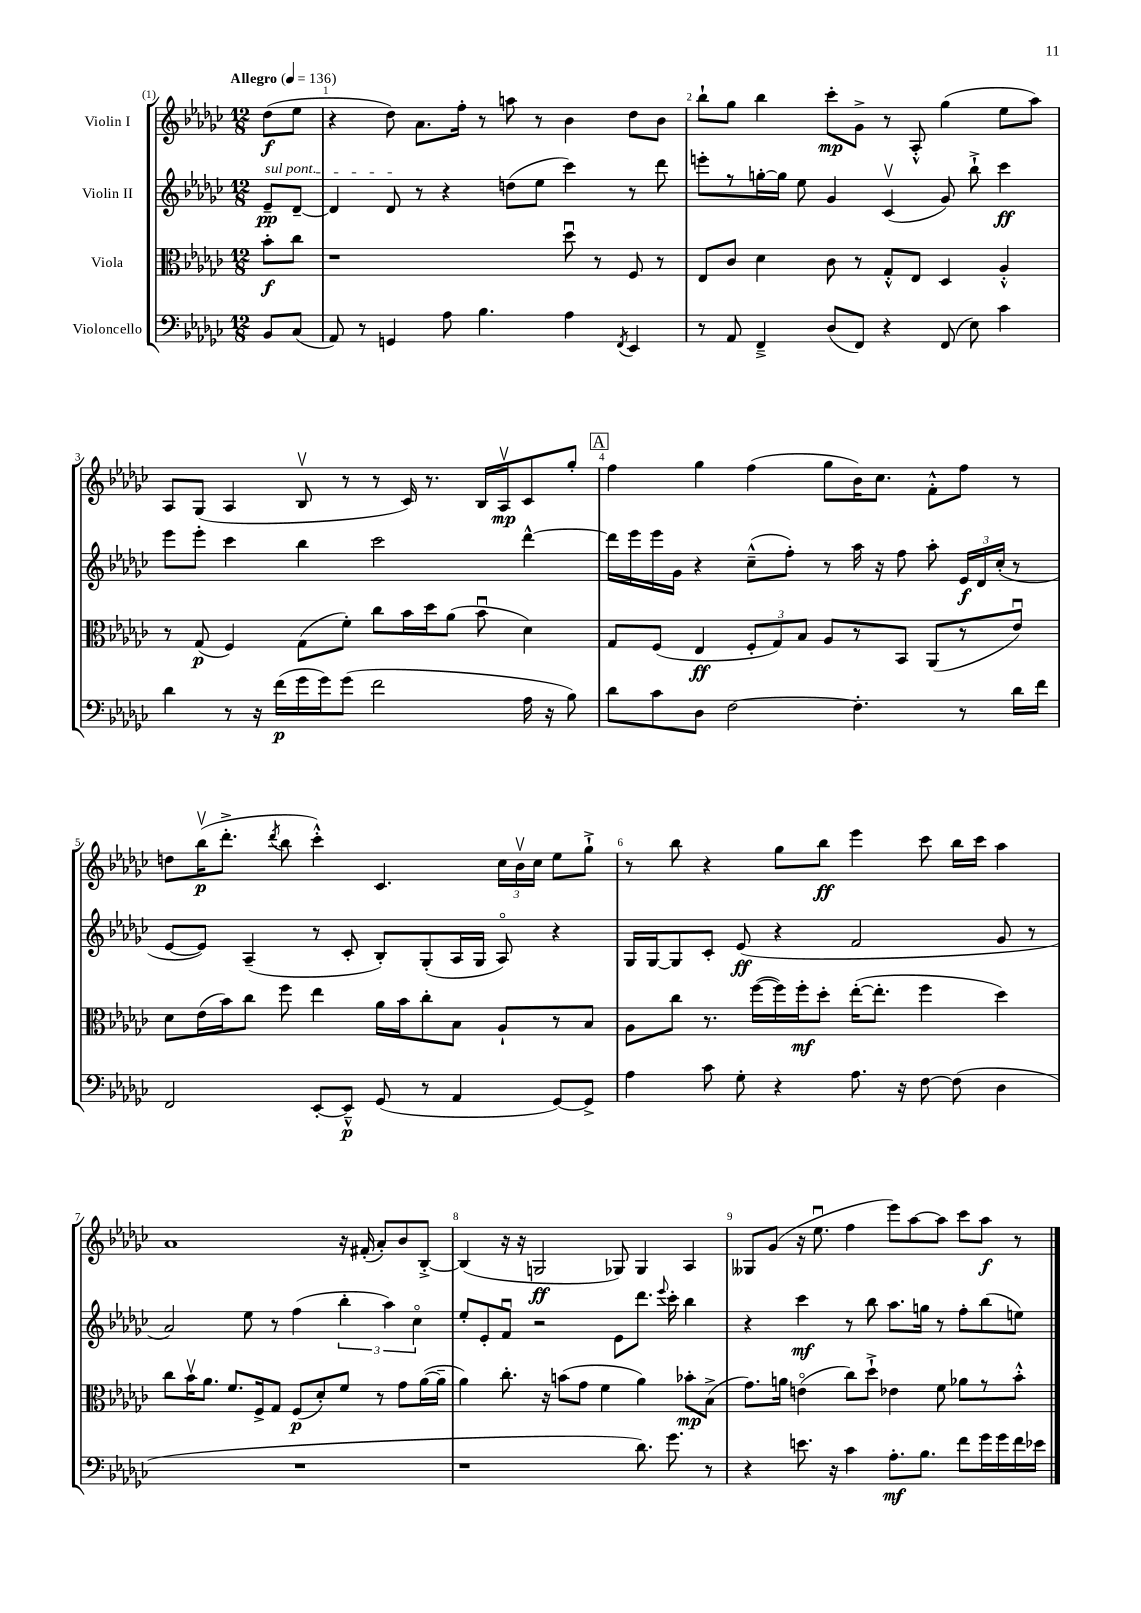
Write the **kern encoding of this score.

**kern	**dynam	**kern	**dynam	**kern	**dynam	**kern	**dynam
*part4	*part4	*part3	*part3	*part2	*part2	*part1	*part1
*staff4	*staff4	*staff3	*staff3	*staff2	*staff2	*staff1	*staff1
*I"Violoncello	*	*I"Viola	*	*I"Violin II	*	*I"Violin I	*
*clefF4	*	*clefC3	*	*clefG2	*	*clefG2	*
*k[b-e-a-d-g-c-]	*	*k[b-e-a-d-g-c-]	*	*k[b-e-a-d-g-c-]	*	*k[b-e-a-d-g-c-]	*
*M12/8	*	*M12/8	*	*M12/8	*	*M12/8	*
*MM136	*	*MM136	*	*MM136	*	*MM136	*
=	=	=	=	=	=	=	=
!	!	!	!	!	!	!LO:TX:a:B:t=Allegro	!
!	!	!	!	!LO:TX:a:i:t=sul pont.	!	!	!
8BB-/L	.	8b-'\L	f	8e-~/L	pp	(8dd-\L	f
(8C-/J	.	8cc-\J	.	[8d-~/J	.	8ee-\J	.
=1	=1	=1	=1	=1	=1	=1	=1
8AA-/)	.	1r	.	4d-/]	.	4r	.
8r	.	.	.	.	.	.	.
4GGn/	.	.	.	8d-/	.	8dd-\)	.
.	.	.	.	8r	.	8.a-\L	.
8A-\	.	.	.	4r	.	.	.
.	.	.	.	.	.	16ff'\Jk	.
4.B-\	.	.	.	.	.	8r	.
.	.	.	.	(8ddn\L	.	8aan\	.
.	.	.	.	8ee-\J	.	8r	.
4A-\	.	8dd-u\	.	4ccc-\)	.	4b-\	.
.	.	8r	.	.	.	.	.
8qFF/	.	.	.	.	.	.	.
4EE-/	.	8F/	.	8r	.	8dd-\L	.
.	.	8r	.	8ddd-\	.	8b-\J	.
=2	=2	=2	=2	=2	=2	=2	=2
8r	.	8E-/L	.	8eeen'\L	.	8bb-`\L	.
8AA-/	.	8c-/J	.	8r	.	8gg-\J	.
4FF~^/	.	4d-\	.	[16ggn'\L	.	4bb-\	.
.	.	.	.	16gg\JJ]	.	.	.
.	.	.	.	8ee-\	.	.	.
(8D-/L	.	8c-\	.	4g-/	.	8ccc-'\L	mp
8FF/J)	.	8r	.	.	.	8g-^\J	.
4r	.	8G-'^^/L	.	(4c-v/	.	8r	.
.	.	8E-/J	.	.	.	8A-'^^/	.
(8FF/	.	4D-/	.	8g-/)	.	(4gg-\	.
8E-\)	.	.	.	8bb-`^\	.	.	.
4c-\	.	4A-'^^/	.	4ccc-\	ff	8ee-\L	.
.	.	.	.	.	.	8aa-\J)	.
!!LO:LB:g=z
=3	=3	=3	=3	=3	=3	=3	=3
4d-\	.	8r	.	8eee-\L	.	8A-/L	.
.	.	(8G-/	p	8eee-'\J	.	(8G-/J	.
8r	.	4F/)	.	4ccc-\	.	4A-/	.
16r	.	.	.	.	.	.	.
(16f\LL	p	.	.	.	.	.	.
16g-\	.	(8G-\L	.	4bb-\	.	8B-v/	.
16g-\J)	.	.	.	.	.	.	.
(8g-\J	.	8f'\J)	.	.	.	8r	.
2f\	.	8cc-\L	.	2ccc-\	.	8r	.
.	.	16b-\L	.	.	.	16c-/)	.
.	.	16dd-\J	.	.	.	8.r	.
.	.	(8a-\J	.	.	.	.	.
.	.	8b-u\	.	.	.	16B-/LL	.
.	.	.	.	.	.	16A-v/J	mp
16A-\	.	4d-\)	.	[4ddd-^^\	.	8c-/	.
16r	.	.	.	.	.	.	.
8B-\)	.	.	.	.	.	8gg-'/J	.
!!LO:REH:place=s1:t=A
=4	=4	=4	=4	=4	=4	=4	=4
8d-\L	.	8G-/L	.	16ddd-\LL]	.	4ff\	.
.	.	.	.	16eee-\	.	.	.
8c-\	.	(8F/J	.	16eee-\	.	.	.
.	.	.	.	16g-\JJ	.	.	.
8D-\J	.	4E-/	ff	4r	.	4gg-\	.
[2F\	.	.	.	.	.	.	.
.	.	12F'/L	.	(8cc-~^^\L	.	(4ff\	.
.	.	12G-/)	.	.	.	.	.
.	.	.	.	8ff'\J)	.	.	.
.	.	12B-/J	.	.	.	.	.
.	.	8A-/L	.	8r	.	8gg-\L	.
4.F'\]	.	8r	.	16aa-\	.	16b-\K)	.
.	.	.	.	16r	.	8.cc-\J	.
.	.	8BB-/J	.	8ff\	.	.	.
.	.	(8AA-/L	.	8aa-'\	.	8f'^^\L	.
8r	.	8r	.	24e-/LL	f	8ff\J	.
.	.	.	.	24d-/	.	.	.
.	.	.	.	(24cc-'/JJ	.	.	.
16d-\LL	.	8e-u/J)	.	8r	.	8r	.
16f\JJ	.	.	.	.	.	.	.
!!LO:LB:g=z
=5	=5	=5	=5	=5	=5	=5	=5
2FF/	.	8d-\L	.	[8e-/L	.	8ddn\L	.
.	.	(16e-\L	.	8e-/J])	.	(16bb-v\K	p
.	.	16b-\J)	.	.	.	8.ddd-'^\J	.
.	.	8cc-\J	.	(4A-~/	.	.	.
.	.	.	.	.	.	8qddd-/	.
.	.	8ff\	.	.	.	8bb-\	.
[8EE-'/L	.	4ee-\	.	8r	.	4ccc-'^^\)	.
8EE-~^^/J]	p	.	.	8c-'/	.	.	.
(8GG-/	.	16a-\LL	.	8B-'/L)	.	4.c-/	.
.	.	16b-\J	.	.	.	.	.
8r	.	8cc-'\	.	(8G-'/	.	.	.
4AA-/	.	8B-\J	.	16A-/L	.	.	.
.	.	.	.	16G-/JJ	.	.	.
.	.	8A-`/L	.	8A-/)	.	24cc-\LL	.
.	.	.	.	.	.	24b-v\	.
.	.	.	.	.	.	24cc-\JJ	.
[8GG-/L)	.	8r	.	4r	.	8ee-\L	.
8GG-^/J]	.	8B-/J	.	.	.	8gg-`^\J	.
=6	=6	=6	=6	=6	=6	=6	=6
4A-\	.	8A-\L	.	16G-/LL	.	8r	.
.	.	.	.	[16G-/J	.	.	.
.	.	8cc-\J	.	8G-/]	.	8bb-\	.
8c-\	.	8.r	.	8c-'/J	.	4r	.
8G-'\	.	.	.	(8e-/	ff	.	.
.	.	([16ff\LL	.	.	.	.	.
4r	.	16ff\])	.	4r	.	8gg-\L	.
.	.	16ff'\J	mf	.	.	.	.
.	.	8dd-'\J	.	.	.	8bb-\J	ff
8.A-\	.	([16ee-'\KL	.	2f/	.	4eee-\	.
.	.	8.ee-'\J]	.	.	.	.	.
16r	.	.	.	.	.	.	.
[8F\	.	4ff\	.	.	.	8ccc-\	.
(8F\]	.	.	.	.	.	16bb-\LL	.
.	.	.	.	.	.	16ccc-\JJ	.
4D-\	.	4dd-\)	.	8g-/	.	4aa-\	.
.	.	.	.	8r	.	.	.
!!LO:LB:g=z
=7	=7	=7	=7	=7	=7	=7	=7
1.r	.	8cc-\L	.	2a-/)	.	1a-	.
.	.	16b-v\K	.	.	.	.	.
.	.	8.a-\J	.	.	.	.	.
.	.	8.f/L	.	.	.	.	.
.	.	.	.	8ee-\	.	.	.
.	.	16F^/k	.	.	.	.	.
.	.	8G-/J	.	8r	.	.	.
.	.	(8F/L	p	(4ff\	.	.	.
.	.	8d-'/)	.	.	.	.	.
.	.	8f/J	.	6bb-'\	.	16r	.
.	.	.	.	.	.	(16f#X'/	.
.	.	8r	.	.	.	8a-'/L)	.
.	.	.	.	6aa-\)	.	.	.
.	.	8g-\L	.	.	.	8b-/	.
.	.	.	.	6cc-\	.	.	.
.	.	([16a-\L	.	.	.	[8B-'^/J	.
.	.	16a-~\JJ]	.	.	.	.	.
=8	=8	=8	=8	=8	=8	=8	=8
1r	.	4a-\)	.	8ee-'/L	.	(4B-/]	.
.	.	.	.	8e-'/	.	.	.
.	.	8.cc-'\	.	8fu/J	.	16r	.
.	.	.	.	.	.	16r	.
.	.	.	.	2r	.	2Gn/	ff
.	.	16r	.	.	.	.	.
.	.	(8bn\L	.	.	.	.	.
.	.	8g-\J	.	.	.	.	.
.	.	4f\	.	.	.	.	.
.	.	.	.	8e-\L	.	8G-X/)	.
8.d-\)	.	4a-\)	.	8.ddd-\J	.	4G-/	.
.	.	.	.	8qqeee-/	.	.	.
8.g-\	.	.	.	16ccc-'\	.	.	.
.	.	8b-X'\L	mp	4bb-\	.	4A-/	.
8r	.	(8B-^\J	.	.	.	.	.
=9	=9	=9	=9	=9	=9	=9	=9
4r	.	8.g-\L)	.	4r	.	8G--X/L	.
.	.	.	.	.	.	(8g-/J	.
.	.	16an\Jk	.	.	.	.	.
8.en\	.	(4en\	.	4ccc-\	mf	16r	.
.	.	.	.	.	.	8.ee-u\	.
16r	.	.	.	.	.	.	.
4c-\	.	8cc-\L)	.	8r	.	4ff\	.
.	.	8dd-`^\J	.	8bb-\	.	.	.
8.A-'\L	mf	4e-X\	.	8.aa-\L	.	8eee-\L)	.
.	.	.	.	.	.	[8aa-\	.
8.B-\J	.	.	.	16ggn\Jk	.	.	.
.	.	8f\	.	8r	.	8aa-\J]	.
8f\L	.	8a-X\L	.	8ff'\L	.	8ccc-\L	.
16g-\L	.	8r	.	(8bb-\	.	8aa-\J	f
16g-\	.	.	.	.	.	.	.
16f\	.	8b-'^^\J	.	8een\J)	.	8r	.
16e-X\JJ	.	.	.	.	.	.	.
==	==	==	==	==	==	==	==
*-	*-	*-	*-	*-	*-	*-	*-
